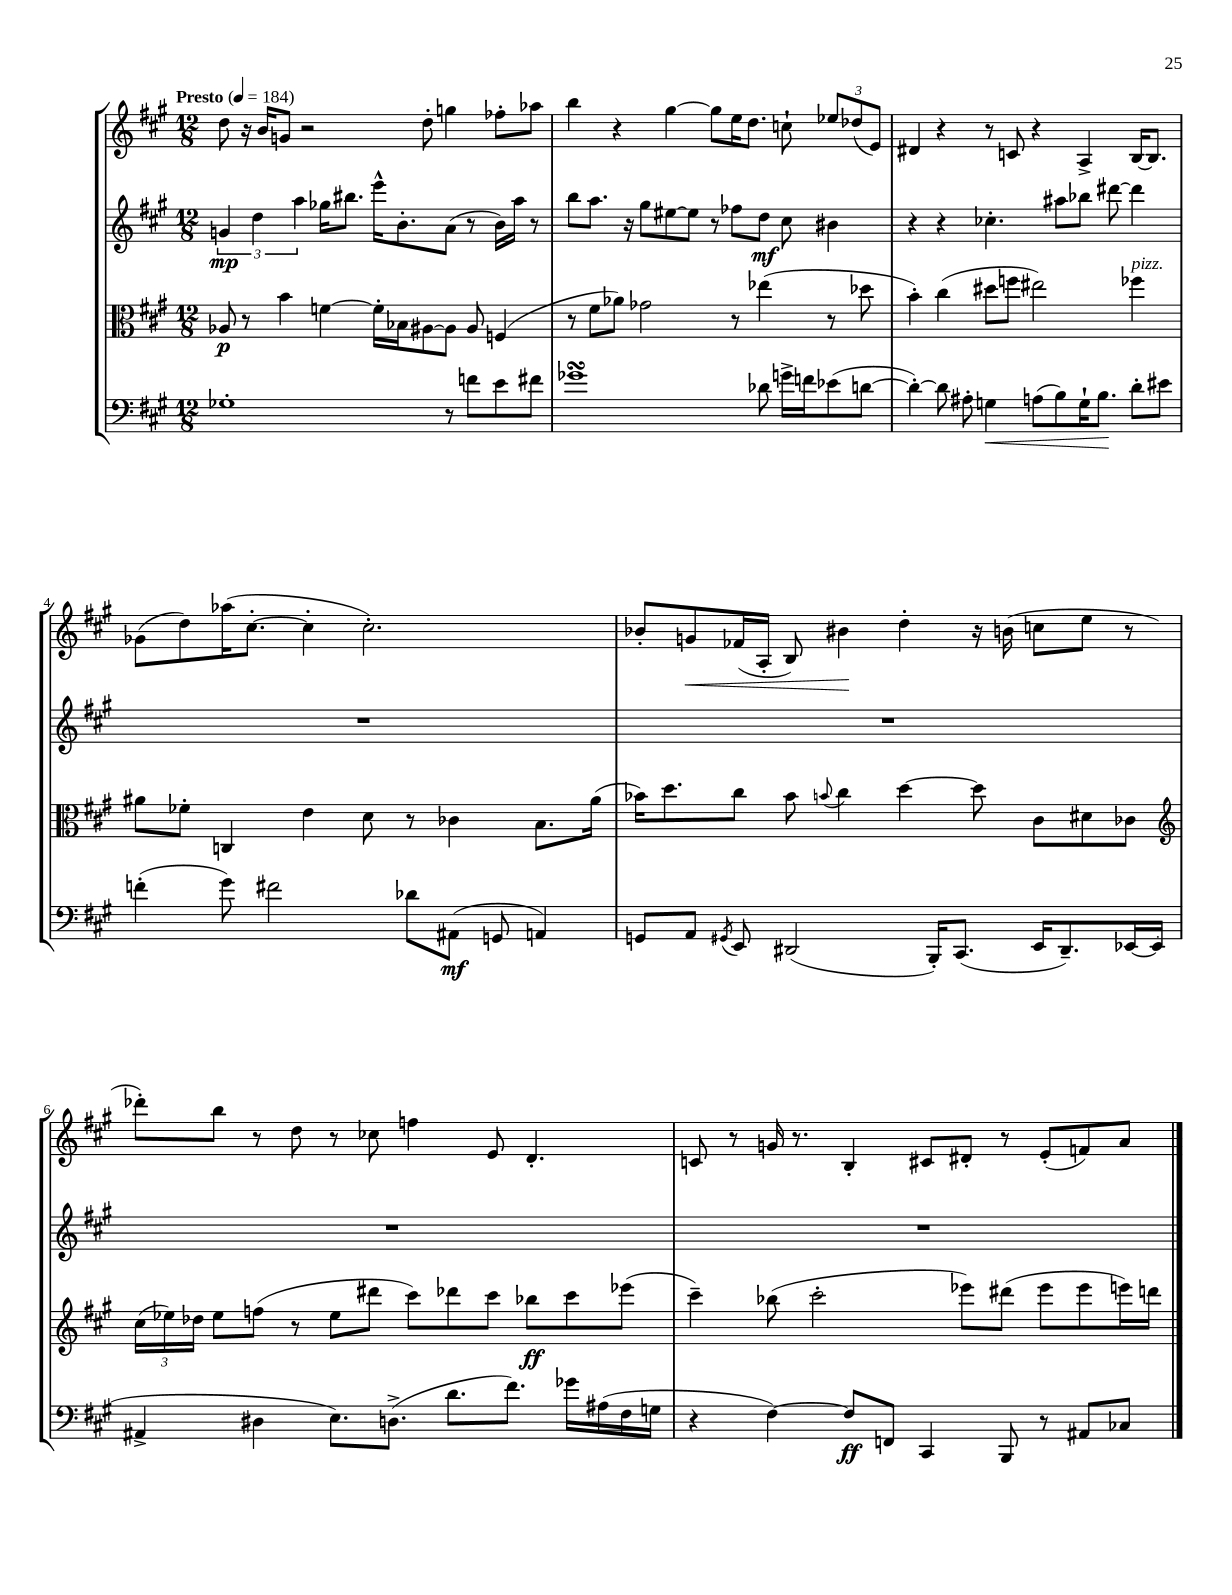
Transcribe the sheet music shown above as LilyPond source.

<<
\new StaffGroup <<
\new Staff = "s0" {
    \clef treble \key a \major \numericTimeSignature \time 12/8 \tempo "Presto" 4 = 184
    \autoBeamOff d''8 r16 b'16[ g'8] r2 d''8-. g''4 fes''8[-. aes''8] |
    b''4 r4 gis''4~ gis''8[ e''16 d''8.] c''8-! \tuplet 3/2 { ees''8[ des''8( e'8]) } |
    dis'4 r4 r8 c'8 r4 a4-> b16[~ b8.] |
    ges'8[( d''8) aes''16( cis''8.]~-. cis''4-. cis''2.-.) |
    bes'8[-. g'8\< fes'16( a16]-. b8) bis'4\! d''4-. r16 b'16( c''8[ e''8] r8 |
    des'''8[-.) b''8] r8 d''8 r8 ces''8 f''4 e'8 d'4.-. |
    c'8 r8 g'16 r8. b4-. cis'8[ dis'8]-. r8 e'8[-.( f'8) a'8] \bar "|." |
}
\new Staff = "s1" {
    \clef treble \key a \major \numericTimeSignature \time 12/8
    \autoBeamOff \tuplet 3/2 { g'4\mp d''4 a''4 } ges''16[ bis''8.] e'''16[-^ b'8.-. a'8]( r8 b'16[) a''16] r8 |
    b''8[ a''8.] r16 gis''8[ eis''8~ eis''8] r8 fes''8[ d''8]\mf cis''8 bis'4 |
    r4 r4 ces''4.-. ais''8[ bes''8] dis'''8~ dis'''4 |
    R1. |
    R1. |
    R1. |
    R1. \bar "|." |
}
\new Staff = "s2" {
    \clef alto \key a \major \numericTimeSignature \time 12/8
    \autoBeamOff aes8\p r8 b'4 f'4~ f'16[-. bes16 ais8~ ais8] ais8 f4( |
    r8 fis'8[ aes'8]) ges'2 r8 ees''4( r8 des''8 |
    b'4-.) cis''4( dis''8[ f''8] eis''2) fes''4^\markup { \italic "pizz." } |
    ais'8[ fes'8]-. c4 e'4 d'8 r8 ces'4 b8.[ ais'16]( |
    bes'16[) d''8. cis''8] bes'8 \appoggiatura { b'8 } cis''4 d''4~ d''8 cis'8[ dis'8 ces'8] |
    \clef treble \tuplet 3/2 { cis''16[( ees''16) des''16] } ees''8[ f''8]( r8 ees''8[ dis'''8] cis'''8[) des'''8 cis'''8] bes''8[\ff cis'''8 ees'''8]( |
    cis'''4--) bes''8( cis'''2-. ees'''8[) dis'''8]( ees'''8[ ees'''8 e'''16) d'''16] \bar "|." |
}
\new Staff = "s3" {
    \clef bass \key a \major \numericTimeSignature \time 12/8
    \autoBeamOff ges1-. r8 f'8[ e'8 fis'8] |
    ges'1\turn des'8 g'16[-> f'16 ees'8( d'8]~ |
    d'4~-.) d'8 ais8-. g4\< a8[( b8) g16-! b8.]\! d'8[-. eis'8] |
    f'4-.( gis'8) fis'2 des'8[ ais,8]\mf( g,8 a,4) |
    g,8[ a,8] \acciaccatura { gis,8 } e,8 dis,2( b,,16[-.) cis,8.]( e,16[ dis,8.--) ees,16~ ees,16]( |
    ais,4-> dis4 e8.[) d8.]->( d'8.[ fis'8.]) ges'16[ ais16( fis16 g16] |
    r4 fis4~) fis8[\ff f,8] cis,4 b,,8 r8 ais,8[ ces8] \bar "|." |
}
>>
>>
